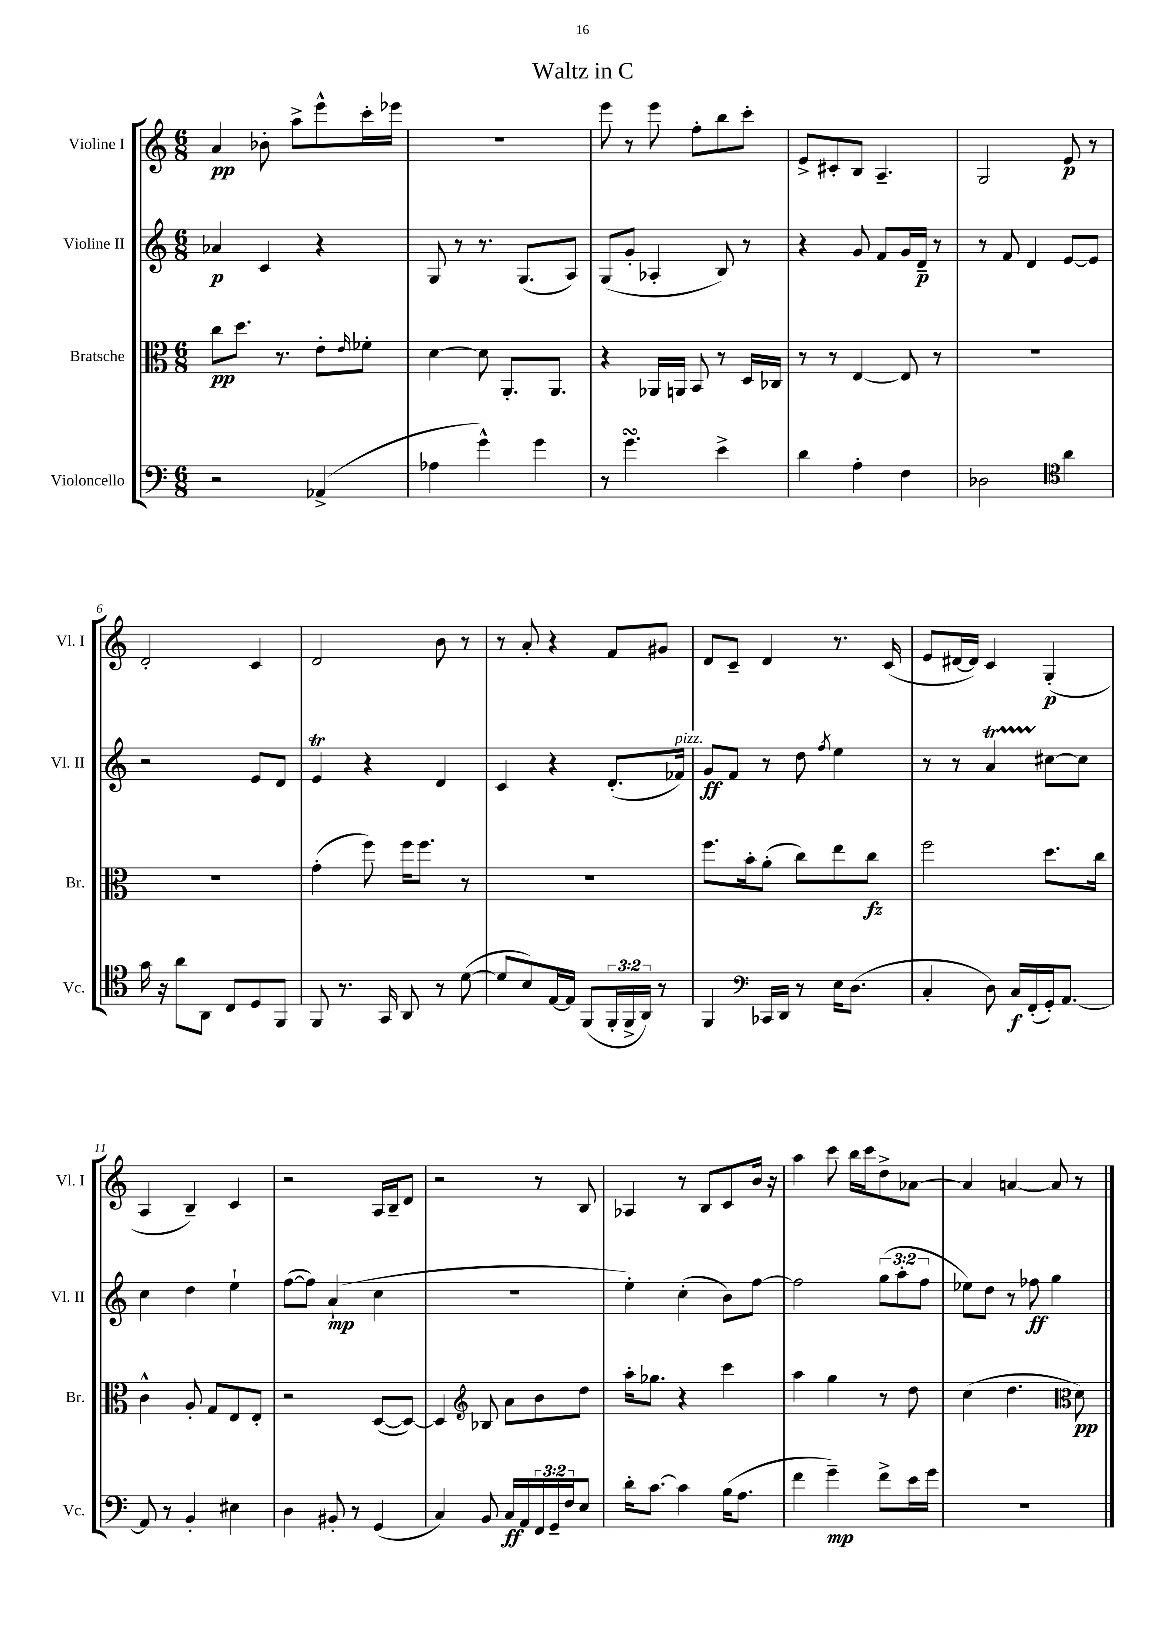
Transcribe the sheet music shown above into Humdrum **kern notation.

**kern	**kern	**kern	**kern
*staff4	*staff3	*staff2	*staff1
*clefF4	*clefC3	*clefG2	*clefG2
*k[]	*k[]	*k[]	*k[]
*M6/8	*M6/8	*M6/8	*M6/8
2r	8cc	4a-	4a
.	8.dd	.	.
.	.	4c	8b-'
.	8.r	.	.
.	.	.	8aa^
(4AA-^	8e'	4r	8eee^^
.	16qqe	.	.
.	8f-'	.	16ccc'
.	.	.	16eee-
=	=	=	=
4A-	[4d	8G	2.r
.	.	8r	.
4g^^)	8d]	8.r	.
.	8.AA'	.	.
.	.	(8.G	.
4g	.	.	.
.	8.AA	.	.
.	.	8A)	.
=	=	=	=
8r	4r	(8G	8eee
4.g	.	8g'	8r
.	16AA-	4A-'	8eee
.	16AA	.	.
.	8BB	.	8ff'
4e^	8r	8B)	8bb
.	16D	8r	8ccc'
.	16C-	.	.
=	=	=	=
4d	8r	4r	8e^
.	8r	.	8c#'
4A'	[4E	8g	8B
.	.	8f	4.A~
4F	8E]	16g	.
.	.	16d~	.
.	8r	8r	.
=	=	=	=
2D-	2.r	8r	2G
.	.	8f	.
.	.	4d	.
*clefC4	*	*	*
4a	.	[8e	8e
.	.	8e]	8r
=	=	=	=
16g	2.r	2r	2d'
16r	.	.	.
8a	.	.	.
8AA	.	.	.
8C	.	.	.
8D	.	8e	4c
8FF	.	8d	.
=	=	=	=
8FF	(4g'	4e	2d
8.r	.	.	.
.	8ff)	4r	.
16GG	.	.	.
8AA	16ff	.	.
.	8.ff	.	.
8r	.	4d	8b
([8d	8r	.	8r
=	=	=	=
8d]	2.r	4c	8r
8B)	.	.	8a'
[16E	.	4r	4r
16E]	.	.	.
(8FF	.	.	.
24FF'	.	(8.d'	8f
24FF^	.	.	.
24AA)	.	.	.
8r	.	.	8g#
.	.	16f-)	.
=	=	=	=
4FF	8.ff	8g	8d
.	.	8f	8c~
.	16b'	.	.
*clefF4	*	*	*
16CC-	(8a'	8r	4d
16DD	.	.	.
8r	8cc)	8dd	.
.	.	8qff	.
16E	8ee	4ee	8.r
(8.D	.	.	.
.	8cc	.	.
.	.	.	(16c
=	=	=	=
4C'	2ff	8r	8e
.	.	8r	[16d#
.	.	.	16d#])
8D)	.	4a	4c
16C	.	.	.
(16FF'	.	.	.
16GG')	8.dd	[8cc#	(4G'
[8.AA	.	.	.
.	.	8cc#]	.
.	16cc	.	.
=	=	=	=
8AA]	4c^^	4cc	4A
8r	.	.	.
4BB'	8A'	4dd	4B~)
.	8G	.	.
4E#	8E	4ee`	4c
.	8E'	.	.
=	=	=	=
4D	2r	([8ff	2r
.	.	8ff])	.
8BB#'	.	(4a`	.
8r	.	.	.
(4GG	([8D	4cc	16A
.	.	.	16B~
.	8D_)	.	8d
=	=	=	=
4C)	4D]	2.r	2r
*	*clefG2	*	*
8BB	8B-	.	.
16C	8a	.	.
16AA	.	.	.
24FF	8b	.	8r
24GG~	.	.	.
24F	.	.	.
8E	8dd	.	8B
=	=	=	=
16d'	16aa'	4ee')	4A-
[8.c	8.gg-	.	.
4c]	4r	(4cc'	8r
.	.	.	8B
(16B	4ccc	8b)	8c
8.A	.	.	.
.	.	[8ff	16b
.	.	.	16r
=	=	=	=
4f	4aa	2ff]	4aa
4g~)	4gg	.	8ccc
.	.	.	16bb
.	.	.	16ccc
8f^	8r	(12gg	8dd^
.	.	12aa'	.
16e	8dd	.	[8a-
.	.	12ff	.
16g	.	.	.
=	=	=	=
2.r	(4cc	8ee-)	4a-]
.	.	8dd	.
.	4.dd	8r	[4a
.	.	8ff-	.
.	.	4gg	8a]
*	*clefC3	*	*
.	8d)	.	8r
==	==	==	==
*-	*-	*-	*-
